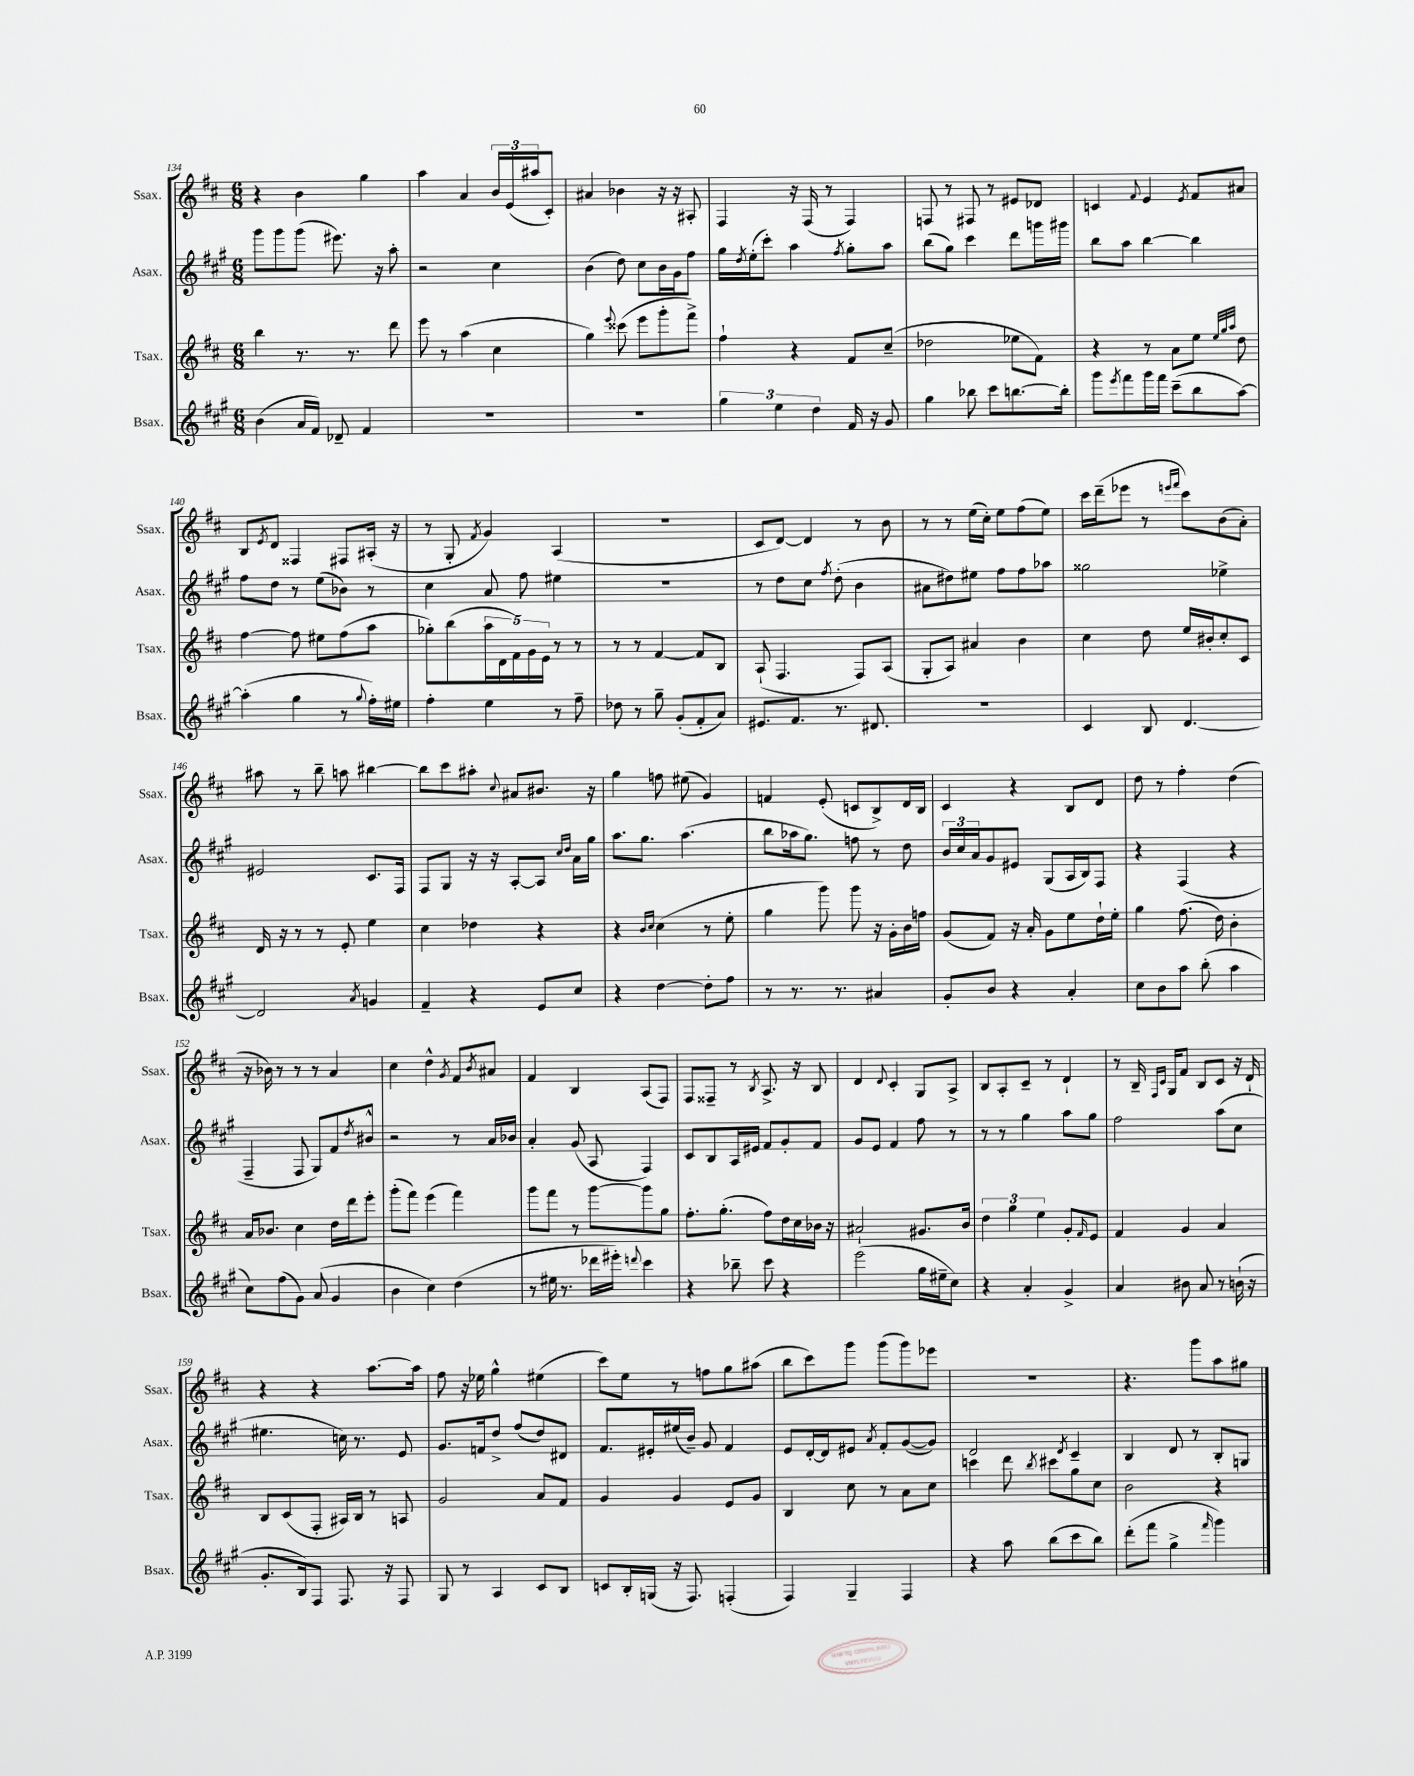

**kern	**kern	**kern	**kern
*part4	*part3	*part2	*part1
*staff4	*staff3	*staff2	*staff1
*I"Bsax.	*I"Tsax.	*I"Asax.	*I"Ssax.
*I'Bsax.	*I'Tsax.	*I'Asax.	*I'Ssax.
*clefG2	*clefG2	*clefG2	*clefG2
*k[f#c#g#]	*k[f#c#]	*k[f#c#g#]	*k[f#c#]
*M6/8	*M6/8	*M6/8	*M6/8
=134	=134	=134	=134
(4b\	4bb\	8ggg#\L	4r
.	.	8ggg#\	.
16a/LL	8.r	(8ggg#\J	4b\
16f#/JJ)	.	.	.
8d-X~/	.	8.eee#X\)	.
.	8.r	.	.
4f#/	.	.	4gg\
.	.	16r	.
.	8ddd\	8aa'\	.
=135	=135	=135	=135
2.r	8eee\	2r	4aa\
.	8r	.	.
.	(4aa\	.	4a/
.	4cc#\	4cc#\	24b/LL
.	.	.	(24e/
.	.	.	24aa#X/J
.	.	.	8c#'/J)
=136	=136	=136	=136
2.r	4gg\)	(4b\	4a#X/
.	8qqeee/	.	.
.	(8ccc##X\	8dd\)	4b-X\
.	8eee\L	8cc#\L	.
.	8ggg'\	16b\L	16r
.	.	16g#\J	16r
.	8fff#^\J)	8ff#\J	8A#X'/
=137	=137	=137	=137
6gg#\	4ff#`\	16gg#\LL	4F#/
.	.	8qdd/	.
.	.	(16ee'\J	.
.	.	8ccc#'\J)	.
6ee\	.	.	.
.	4r	4aa\	16r
.	.	.	(16F#/
6dd\	.	.	.
.	.	.	8r
.	.	8qff#/	.
16f#/	8f#/L	8gg#'\L	4F#/)
16r	.	.	.
8g#/	(8cc#~/J	8aa\J	.
=138	=138	=138	=138
4gg#\	2dd-X\	(8bb\L	8Fn/
.	.	8gg#\J)	8r
8bb-X\	.	4ccc#\	8F#X/
8ccc#\L	.	.	8r
[8.bbn\	8ee-X\L	8ddd\L	8e#X/L
.	8f#\J)	16gggn\L	8d-X/J
16bb'\Jk]	.	16ggg#X\JJ	.
=139	=139	=139	=139
8ggg#\L	4r	8bb\L	4cn/
8qeee/	.	.	.
8fff#\	.	8aa\J	.
.	.	.	8qqf#/
16ggg#\L	8r	[4bb\	4e/
16fff#\JJ	.	.	.
(8ccc#~\L	8a\L	.	.
.	.	.	8qe/
8bb\	8ee\J	4bb\]	8f#/L
.	32qqee/LLL	.	.
.	32qqgg/	.	.
.	32qqaa/JJJ	.	.
[8aa\J)	8dd\	.	8a#X/J
!!LO:LB:g=z
=140	=140	=140	=140
(4aa'\]	[4ff#\	8ff#\L	8B/L
.	.	.	8qe/
.	.	8dd\J	8d/J
4gg#\	8ff#\]	8r	4F##X/
.	8ee#X\L	(8ee\L	.
8r	(8ff#\	8b-X\J)	8F#X/L
8qqgg#/	.	.	.
16ff#'\LL)	8aa\J	8r	(16A#X'/Jk
16ee#X\JJ	.	.	16r
=141	=141	=141	=141
4ff#'\	8gg-X'\L)	4cc#\	8r
.	(8bb\	.	8G'/
.	.	.	8qf#/
4ee\	20aa\L	8a/	4g/)
.	20d\	.	.
.	20f#\)	.	.
.	.	8ff#\	.
.	20g\	.	.
.	20e\JJ	.	.
8r	8r	4ee#X\	(4A/
8ff#~\	8r	.	.
=142	=142	=142	=142
8dd-X\	8r	2.r	2.r
8r	8r	.	.
8gg#~\	[4f#/	.	.
(8g#'/L	.	.	.
8f#'/	8f#/L]	.	.
8a/J)	8B/J	.	.
=143	=143	=143	=143
8.e#X/L	(8A`/	8r	8c#/L
.	4.F#/	8dd\L	[8d/J)
8.f#/J	.	.	.
.	.	8cc#\J	4d/]
.	.	8qff#/	.
8.r	.	(8dd'\	.
.	8F#/L)	4b\	8r
8.d#X/	.	.	.
.	(8A/J	.	8b\
=144	=144	=144	=144
2.r	8G'/L	8a#X\L	8r
.	8A/J)	8dd#X\)	8r
.	4a#X/	8ee#X\J	(16ee\LL
.	.	.	16cc#'\JJ)
.	.	8ff#\L	8ee\L
.	4b\	8ff#\	(8ff#\
.	.	8aa-X\J	8ee\J)
=145	=145	=145	=145
4c#/	4cc#\	2gg##X\	16ccc#\LL
.	.	.	(16ddd~\J
.	.	.	8eee-X\J
8B/	8dd\	.	8r
.	.	.	16qqeeen/LL
.	.	.	16qqfff#/JJ
[4.d/	16ee/LL	.	8ccc#\L)
.	16b#X'/J	.	.
.	8cc#'/	4ee-X^\	(8b\
.	8c#/J	.	8a'\J)
!!LO:LB:g=z
=146	=146	=146	=146
2d/]	16d/	2e#X/	8aa#X\
.	16r	.	.
.	8r	.	8r
.	8r	.	8bb~\
.	8e'/	.	8aan\
8qa/	.	.	.
4gn/	4ee\	8.c#/L	[4bb#X\
.	.	16F#/Jk	.
=147	=147	=147	=147
4f#~/	4cc#\	8F#/L	8bb#\L]
.	.	8G#/J	8ccc#\
4r	4dd-X\	16r	8aa#X'\J
.	.	16r	.
.	.	.	8qqcc#/
.	.	[8A'/L	8a#X/L
8e/L	4r	8A/J]	8.b#X/J
.	.	16qqcc#/LL	.
.	.	16qqdd/JJ	.
8cc#/J	.	16a\LL	.
.	.	16gg#\JJ	16r
=148	=148	=148	=148
4r	4r	8.aa\L	4gg\
.	.	8.gg#\J	.
.	16qqb/LL	.	.
.	16qqcc#/JJ	.	.
[4dd\	(4cc#\	.	8ffn\
.	.	(4.aa\	(8ee#X\
8dd'\L]	8r	.	4g/)
8ff#\J	8ee'\	.	.
=149	=149	=149	=149
8r	4gg\	8bb\L	4fn/
8.r	.	16aa-X\k	.
.	.	8.gg#\J)	.
.	8ggg\)	.	(8e'/
8.r	.	.	.
.	8ggg\	8ffn\	8cn/L
4a#X/	16r	8r	8B^/)
.	16g'\LL	.	.
.	16b\	8dd\	16d/L
.	16ffn\JJ	.	16B/JJ
=150	=150	=150	=150
8g#'/L	(8g/L	24b/LL	4c#/
.	.	24cc#/	.
.	.	24a/J	.
8b/J	8f#/J)	8g#/	.
4r	16r	8e#X/J	4r
.	16a'/	.	.
.	8g\L	(8G#/L	.
4a'/	8ee\	16A/L	8B/L
.	.	16B/J)	.
.	16dd`\L	8F#/J	8d/J
.	16ee'\JJ	.	.
=151	=151	=151	=151
8cc#\L	4gg\	4r	8dd\
8b\	.	.	8r
8aa\J	(8.ff#\	(4F#/	4ff#'\
(8bb'\	.	.	.
.	16dd\)	.	.
4aa\	4b'\	4r	(4dd\
!!LO:LB:g=z
=152	=152	=152	=152
8cc#\L)	16a/KL	4F#~/	16r
.	8.b-X/J	.	16b-X\)
(8ff#\	.	.	8r
8g#\J)	4cc#\	8F#/	8r
(8a/	.	8G#/L)	8r
4g#/	16dd\LL	8f#/	4a/
.	16ddd\J	.	.
.	.	8qdd/	.
.	8eee'\J	8b#X^^/J	.
=153	=153	=153	=153
4b\	(8ggg'\L	2r	4cc#\
.	8fff#\J)	.	.
4cc#\)	(4eee\	.	4dd^^\
.	.	.	8qg/
(4dd\	4fff#\)	8r	8f#/L
.	.	.	8qb/
.	.	16a/LL	8a#X/J
.	.	16b-X/JJ	.
=154	=154	=154	=154
8r	8ggg\L	4a'/	4f#/
16ee#X\	8fff#\J	.	.
8.r	.	.	.
.	8r	(8g#/	4B/
16ddd-X\LL	[8ggg\L	8A/	.
16eee#X'\JJ)	.	.	.
8qqdddn/	.	.	.
4ccc#\	8ggg\]	4F#/)	(8A/L
.	8gg\J	.	8F#/J)
=155	=155	=155	=155
4r	8.ff#'\L	8c#/L	8F#/L
.	.	8B/	8F##X~/J
.	(8.gg'\J	.	.
8bb-X~\	.	16A/L	8r
.	.	16e#X/JJ	.
.	.	.	8qB/
8ccc#\	8ff#\L)	8f#/L	8.A^/
4r	16dd\L	8g#'/	.
.	16cc#\	.	16r
.	16b-X\JJ	8f#/J	8B/
.	16r	.	.
=156	=156	=156	=156
(2eee\	2a#X`/	8g#/L	4d/
.	.	8e/J	.
.	.	.	8qqd/
.	.	4f#/	4c#'/
16gg#\LL	8.g#X/L	8ff#\	8G/L
16ee#X~\J	.	.	.
8cc#\J)	.	8r	8A^/J
.	16b/Jk	.	.
=157	=157	=157	=157
4r	6dd\	8r	8B/L
.	.	8r	8A'/
.	6gg\	.	.
4a'/	.	4gg#\	8c#~/J
.	6ee\	.	.
.	.	.	8r
4g#^/	8g'/L	8aa\L	4d`/
.	16qqf#/	.	.
.	8e/J	8gg#\J	.
=158	=158	=158	=158
4a/	4f#/	2ff#\	8r
.	.	.	16B~/
.	.	.	16qqF#/LL
.	.	.	16qqc#/JJ
.	.	.	16G/KL
8b#X\	4g/	.	8f#/J
8a/	.	.	8B/L
8r	4a/	(8aa\L	8c#/J
(16bn`\	.	8cc#\J	16r
16r	.	.	16d`/
!!LO:LB:g=z
=159	=159	=159	=159
8.g#'/L	8B/L	4.ee#X\	4r
.	(8c#/	.	.
16B/k)	.	.	.
8F#/J	8F#'/J	.	4r
8.F#/	16A#X/LL)	16ccn\)	.
.	16B/JJ	8.r	.
.	8r	.	[8.aa\L
16r	.	.	.
8F#/	8An/	8e/	.
.	.	.	16aa\Jk]
=160	=160	=160	=160
8G#/	2g/	8.g#/L	8ff#\
8r	.	.	16r
.	.	16fn/k	16ee-X\
4A/	.	8dd^/J	4gg^^\
.	.	(8ff#/L	.
8c#/L	8a/L	8dd/)	(4ee#X\
8B/J	8f#/J	8d#X/J	.
=161	=161	=161	=161
8cn/L	4g/	8.f#/L	8ccc#\L)
16B'/L	.	.	8ee\J
(16Gn/JJ	.	16e#X'/L	.
16r	4g/	(16ee#X/	8r
8.F#/)	.	16b~/JJ)	.
.	.	8g#/	8ffn\L
(4Fn'/	8e/L	4f#/	8gg\
.	8g/J	.	(8aa#X\J
=162	=162	=162	=162
4F#/)	4B/	8e/L	8bb\L
.	.	[16d'/L	8ccc#\)
.	.	16d/J]	.
4G#~/	8cc#\	8e#X/J	8ggg\J
.	.	8qa/	.
.	8r	8f#'/L	(8ggg\L
4F#/	8a\L	([8g#/	8ggg\)
.	8cc#\J	8g#/J])	8eee-X\J
=163	=163	=163	=163
4r	4cccn\	2d/	2.r
8aa\	8ddd\	.	.
.	8qbb/	.	.
(8bb\L	8ccc#X\L	.	.
.	.	8qd/	.
8ccc#\	8gg\	4c#~/	.
8bb\J)	8cc#\J	.	.
=164	=164	=164	=164
(8ddd'\L	2b\	4B/	4.r
8fff#\J	.	.	.
4gg#^\	.	8d/	.
.	.	8r	8ggg\L
16qqfff#/	.	.	.
4ggg#\)	4r	8B'/L	8aa\
.	.	8Gn/J	8gg#X\J
==	==	==	==
*-	*-	*-	*-
